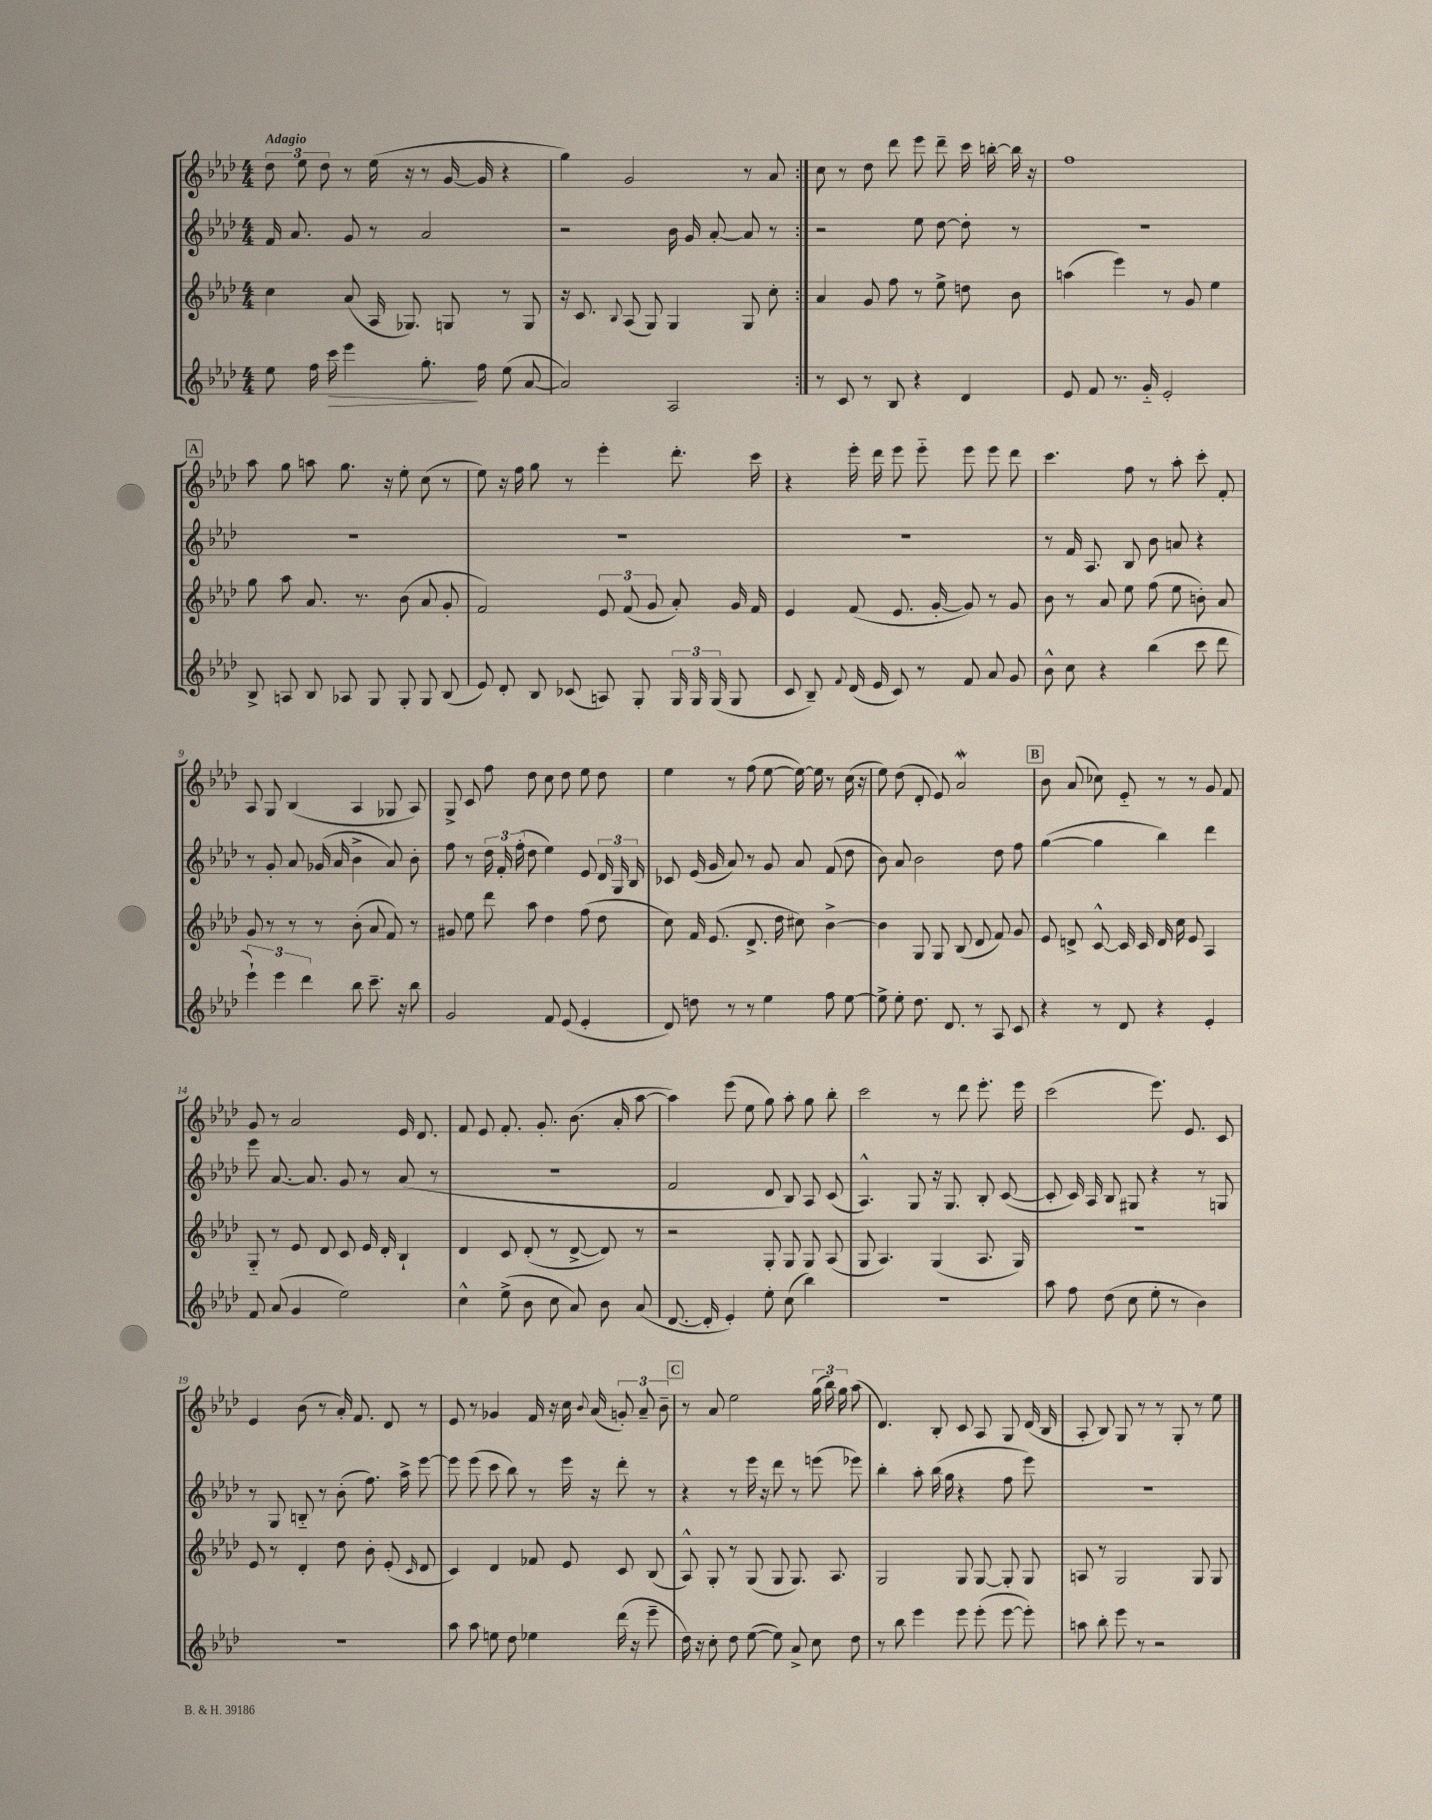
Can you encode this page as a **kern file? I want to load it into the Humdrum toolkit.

**kern	**kern	**kern	**kern
*staff4	*staff3	*staff2	*staff1
*clefG2	*clefG2	*clefG2	*clefG2
*k[b-e-a-d-]	*k[b-e-a-d-]	*k[b-e-a-d-]	*k[b-e-a-d-]
*M4/4	*M4/4	*M4/4	*M4/4
8ee-	4cc	16f	12dd-
.	.	8.a-	.
.	.	.	12ee-
16ff	.	.	.
.	.	.	12dd-
16ccc	.	.	.
4eee-	(8a-	8g	8r
.	16A-	8r	(16ee-
.	8.G-)	.	16r
8.gg'	.	2a-	8r
.	8G	.	[16g
16ff	.	.	16g]
(8ee-	8r	.	4r
[8a-	8G	.	.
=	=	=	=
2a-])	16r	2r	4gg)
.	8.c	.	.
.	8qqB-	.	.
.	(8A-	.	2g
.	8G)	.	.
2A-	4G	16b-	.
.	.	16g	.
.	.	[8a-'	.
.	8G	8a-]	8r
.	8cc'	8r	8a-
=:|!	=:|!	=:|!	=:|!
8r	4a-	2r	8cc
8c	.	.	8r
8r	8g	.	8dd-
8B-	8ff	.	8ddd-
4r	8r	8ee-	8eee-
.	8ee-^	[8dd-	8ddd-~
4d-	8dd	8dd-']	16ccc
.	.	.	[16bb'
.	8b-	8r	16bb]
.	.	.	16r
=	=	=	=
8e-	(4aa	1r	1ff
8f	.	.	.
8.r	4eee-)	.	.
16g'~	.	.	.
2e-'	8r	.	.
.	8g	.	.
.	4ee-	.	.
=	=	=	=
8B-^	8gg	1r	8aa-
8A	8aa-	.	8gg
8B-	8.a-	.	8aa
8A-	.	.	8.gg
.	8.r	.	.
8G	.	.	.
.	.	.	16r
8G'	(8b-	.	8ee-'
8G	8a-	.	(8cc
(8B-	8g'	.	8r
=	=	=	=
8e-)	2f)	1r	8ee-)
8d-'	.	.	16r
.	.	.	16ff
8B-	.	.	8gg
(8c-	.	.	8r
8A)	12e-	.	4eee-'
.	(12f	.	.
8G'	.	.	.
.	12g	.	.
24G	8a-')	.	8.ddd-'
24G	.	.	.
(24G	.	.	.
8G	16g	.	.
.	16f	.	16ccc
=	=	=	=
8c	4e-	1r	4r
8B-~)	.	.	.
8qqf	.	.	.
(16d-	(8f	.	16eee-'
16e-	.	.	16ddd-
8c)	8.e-	.	8eee-
8r	.	.	8eee-'~
.	[16g'	.	.
8f	8g])	.	8eee-
8a-	8r	.	8eee-
8g	8g	.	8ddd-
=	=	=	=
8b-^^	8b-	8r	4.ccc
8cc	8r	16f	.
.	.	8.A-	.
4r	8a-	.	.
.	8ee-	8B-	8ff
(4bb-	(8ff	8b-	8r
.	8ee-	8a	8aa-'
8ccc	8b')	4r	8ccc'
8ddd-	8a-	.	8f'
=	=	=	=
6eee-`)	8g	8r	8A-
.	8r	8g'	8G
6eee-	.	.	.
.	8r	8a-	(4B-
6ddd-	.	.	.
.	8r	(16g-	.
.	.	16a-	.
8bb-	(8b-'	4b-^	4A-
8.ccc~	8a-	.	.
.	8f)	8a-)	8G-
16r	.	.	.
8bb-	8r	8b-'	8A-)
=	=	=	=
2g	8g#	8ff	8G^
.	8ee-	8r	8c
.	8ddd-	24dd-	8ff
.	.	24f'	.
.	.	(24ff'	.
.	8aa-	8dd-	8dd-
8f	4dd-	4ee-)	8cc
(8e-	.	.	8dd-
4e-'	(8ff	8e-	8ee-
.	8dd-	24d-	8dd-
.	.	24G	.
.	.	24B-	.
=	=	=	=
8d-)	8cc)	8c-	4ee-
8dd	16f	(16e-	.
.	(8.e-	16g	.
8r	.	8a-)	8r
8r	8.d-^	8r	(8ff
4ee-	.	8g	[8ee-
.	16dd-	.	.
.	8cc#)	8a-	16ee-_)
.	.	.	16ee-]
8ff	[4b-^	(8f	8r
[8ee-	.	8dd-	(16cc
.	.	.	16r
=	=	=	=
8ee-^]	4b-]	8b-)	8ee-)
8ee-'	.	8a-	(8dd-
8.dd-	8G	2b-	8d-'
.	8G	.	8e-)
8.d-	.	.	.
.	(8B-	.	2a-
8r	8d-	.	.
8A-	8f)	8dd-	.
8c	8g	8ff	.
=	=	=	=
4r	8e-	([4gg	8b-
.	8d^	.	(8a-
8r	[8c^^	4gg]	8cc-)
8d-	16c]	.	8e-'~
.	16c	.	.
4r	16d	4bb-)	8r
.	16cc	.	.
.	8e-	.	8r
4e-'	4A-	4ddd-	8g
.	.	.	8f
=	=	=	=
8f	8G'~	8eee-	8g
(8a-	8r	[8.a-	8r
4g	8e-	.	2a-
.	.	8.a-]	.
.	8d-	.	.
2ee-)	8c	8g	.
.	16e-	8r	.
.	16d-'	.	.
.	4B-`	(8a-	16e-
.	.	.	8.d-
.	.	8r	.
=	=	=	=
4cc^^	4d-	1r	8f
.	.	.	8e-
(8ee-^	8c	.	8.f'
8b-	(8d-'	.	.
.	.	.	8.g'
8cc	8r	.	.
8a-)	[8d-^	.	(8.b-
8b-	8d-])	.	.
.	.	.	16a-'
(8a-	8r	.	[8aa-
=	=	=	=
[8.d-	2r	2f	4aa-])
16d-']	.	.	.
4e-')	.	.	(8eee-
.	.	.	8ee-
8ee-'	8G'	8d-	8gg)
(8cc	8G	8B-)	8aa-'
4bb-)	8G	8A-	8gg
.	(8A-	(8c	8bb-'
=	=	=	=
1r	8G	4.A-^^)	2ccc
.	4.A-)	.	.
.	.	8G	.
.	(4G	16r	8r
.	.	8.G	.
.	.	.	8ddd-
.	8.A-	8B-'	8.eee-'
.	.	([8c	.
.	16G)	.	16eee-
=	=	=	=
8aa-	1r	8c']	(2ccc
8ff	.	16c)	.
.	.	16A-	.
(8dd-	.	8B-	.
8cc	.	8G#	.
8ee-'	.	4r	8.eee-)
8r	.	.	.
.	.	.	8.e-
4b-)	.	8r	.
.	.	8G	8c
=	=	=	=
1r	8e-	8r	4e-
.	8r	8G	.
.	4d-'	8B'~	(8b-
.	.	8r	8r
.	8dd-	(8b-'	16a-')
.	.	.	8.f
.	8b-'	8.ff)	.
.	(8e-'	.	8d-
.	.	16aa-^	.
.	16qqc	.	.
.	8d-	[8eee-	8r
=	=	=	=
8aa-	4c)	8eee-]	8e-
8aa-	.	(8eee-	8r
8ee	4d-	8ccc	4g-
8dd-	.	8bb-)	.
4ee-	8f-	8r	16f
.	.	.	16r
.	8e-	16eee-	16cc
.	.	.	8qqb-
.	.	16r	(16a-
(16ddd-	8c	8ddd-'	12g')
16r	.	.	.
.	.	.	12a-~
8eee-~	(8B-	8r	.
.	.	.	12b-~
=	=	=	=
16dd-)	8A-^^)	4r	8r
16r	.	.	.
8cc'	8G'	.	8a-
8dd-	8r	8r	2ee-
([8ee-	(8G	16eee-	.
.	.	16r	.
8ee-])	8G	8ddd-	.
8a-^	8.G)	8r	.
8cc	.	(8eee	(24gg
.	.	.	24bb-)
.	8.A-	.	.
.	.	.	24gg
8dd-	.	8eee-)	(8aa-
=	=	=	=
8r	2G	4bb-'	4.d-)
8bb-	.	.	.
4eee-	.	8aa-'	.
.	.	(16bb-	8B-'
.	.	16gg	.
8eee-	8G	4r	8c
(8eee-'	[8G	.	8A-
[8eee-	8G']	8ff	8G
8eee-'])	8G	8eee-)	(16d-
.	.	.	16B-
=	=	=	=
8aa	8A	1r	8A-'
8bb-'	8r	.	8B-)
8eee-	2G	.	8G
8r	.	.	8r
2r	.	.	8r
.	.	.	8G'
.	8G	.	8r
.	8G	.	8ee-
==	==	==	==
*-	*-	*-	*-
